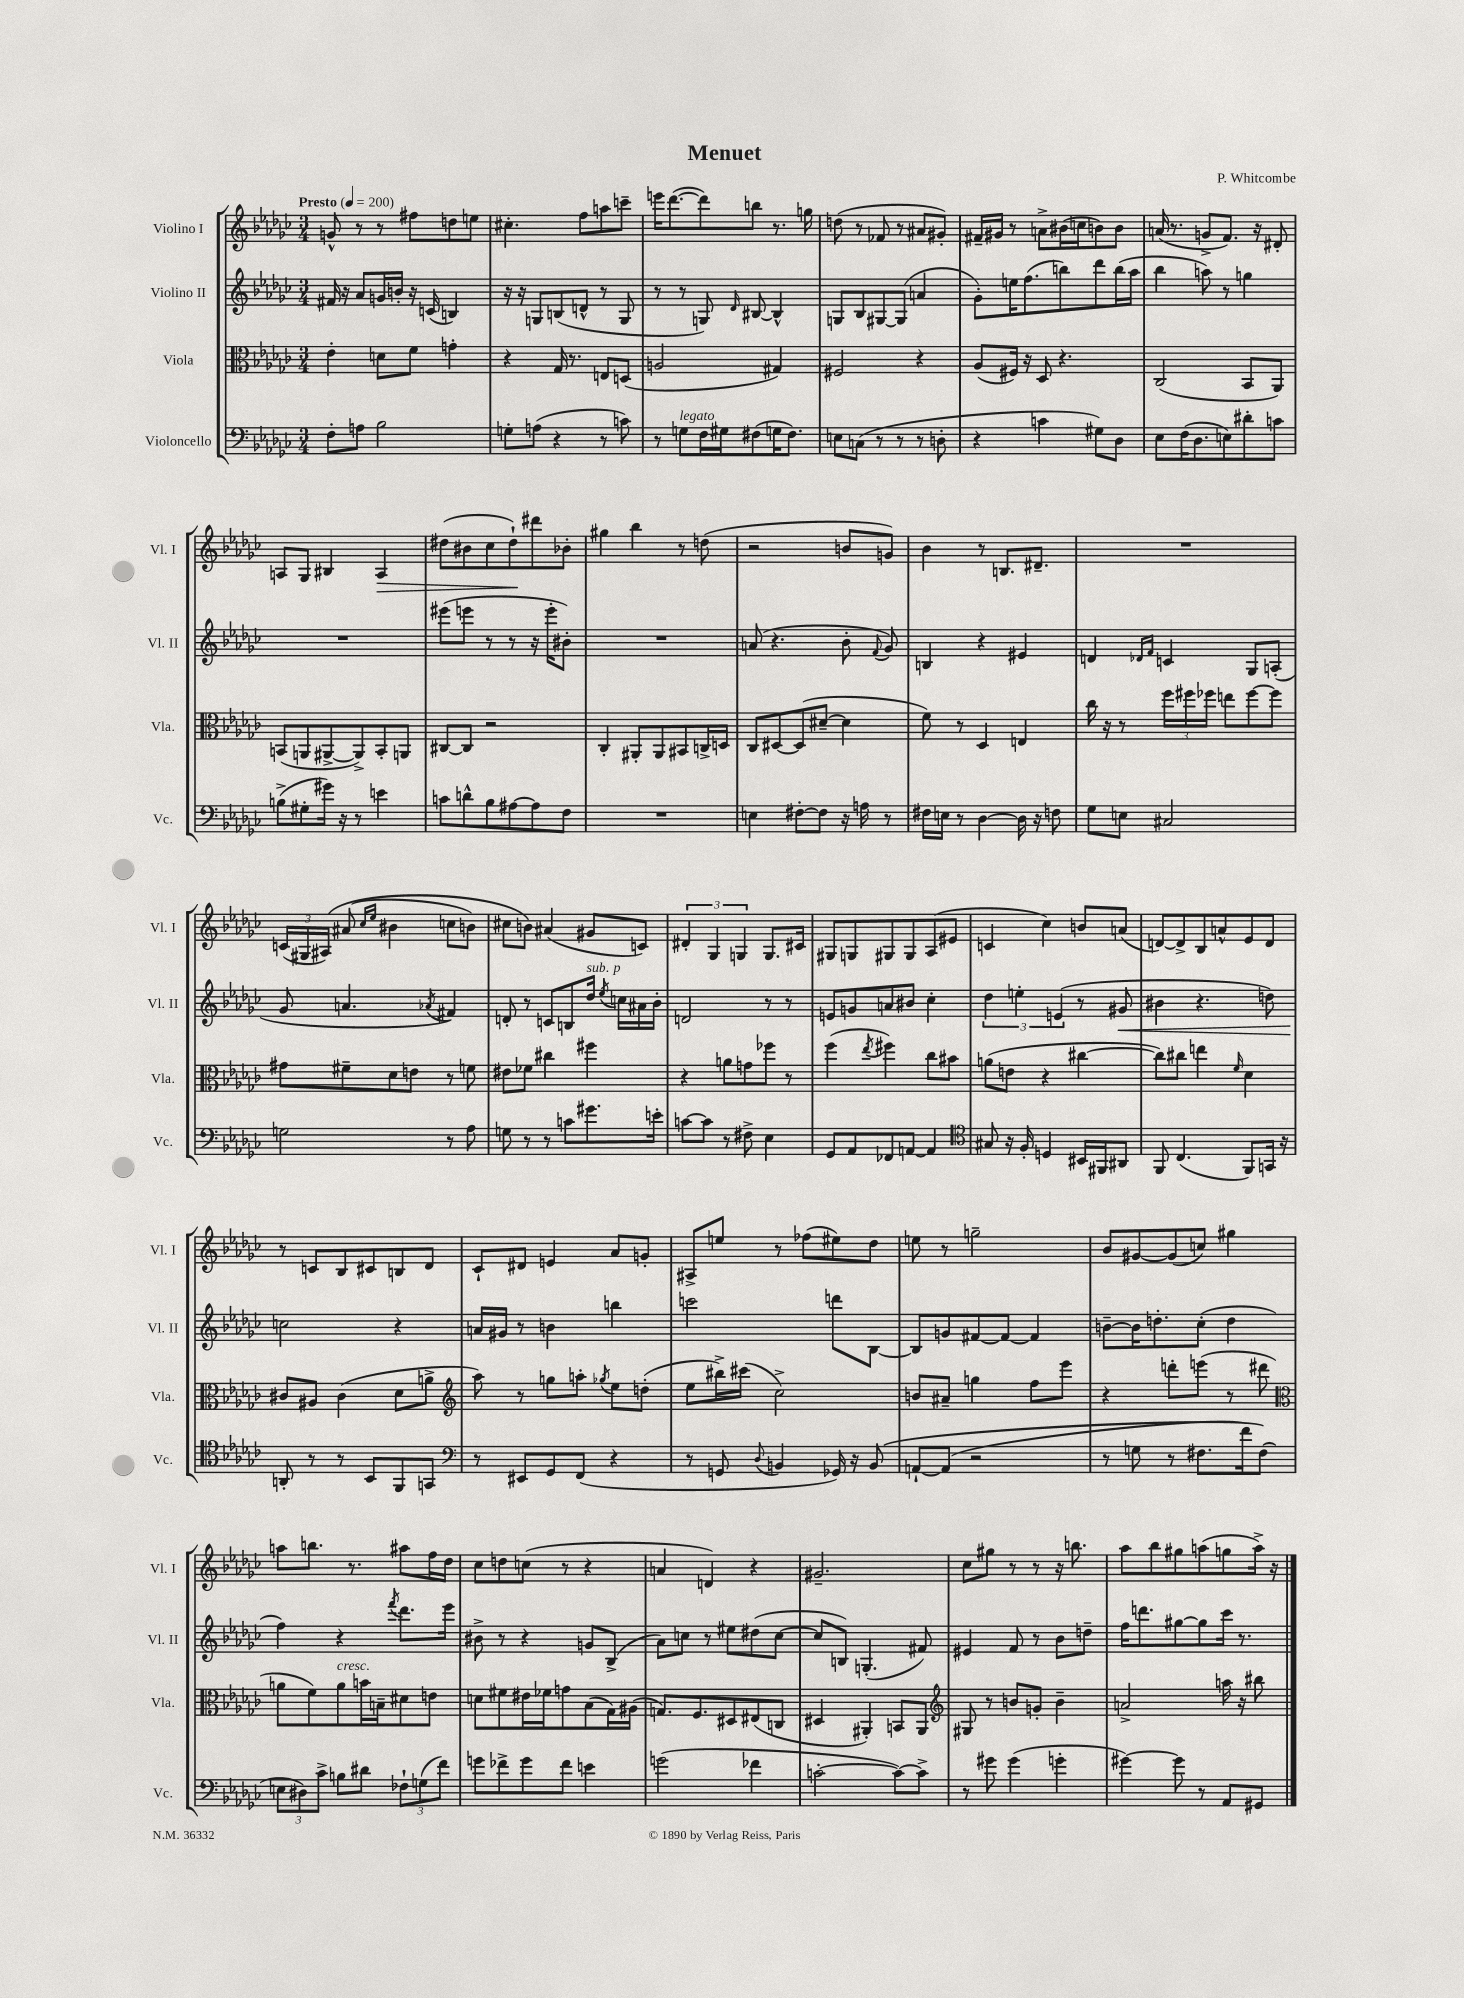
\header { title = "Menuet" composer = "P. Whitcombe" }
<<
\new StaffGroup <<
\new Staff = "s0" \with { instrumentName = "Violino I" shortInstrumentName = "Vl. I" } {
    \clef treble \key ges \major \numericTimeSignature \time 3/4 \tempo "Presto" 4 = 200
    \autoBeamOff g'8-^ r8 r8 fis''8[ d''8 e''8] |
    cis''4.-. f''8[ a''8 c'''8]-- |
    e'''16[ des'''8.~( des'''8) b''8] r8. g''16 |
    d''8( r8 fes'8 r8 ais'8[ gis'8]-.) |
    fis'16[-- gis'16] r8 a'8[-> bis'16( c''16 b'8) b'8] |
    a'16( r8. g'8[-> f'8.]) r16 dis'8-. |
    a8[ ges8] bis4 a4\> |
    dis''8[( bis'8 ces''8 dis''8-!\!) dis'''8 bes'8]-. |
    gis''4 bes''4 r8 d''8( |
    r2 b'8[ g'8]) |
    bes'4 r8 b8.[ dis'8.]-- |
    R2. |
    \tuplet 3/2 { c'16[( gis16 ais16])\( } ais'8( \grace { ces''16[ ees''16] } bis'4 c''8[ b'8]) |
    cis''8[ b'8]\) ais'4( gis'8[ c'8]) |
    \tuplet 3/2 { dis'4-. ges4 g4 } g8.[ cis'16] |
    gis8[ g8 gis8 gis8 aes8( eis'8] |
    c'4 ces''4) b'8[ a'8]( |
    d'8[~) d'8-> bes8 a'8-^ ees'8 d'8] |
    r8 c'8[ bes8 cis'8 b8 des'8] |
    ces'8[-! dis'8] e'4 aes'8[ g'8]-. |
    ais8[-> e''8] r8 fes''8[( eis''8) des''8] |
    e''8 r8 g''2-- |
    bes'8[ gis'8~ gis'8( c''8]) gis''4 |
    a''8[ b''8.] r8. ais''8[ f''16 des''16] |
    ces''8[ d''8 c''8]( r8 r4 |
    a'4 d'4) r4 |
    gis'2.-- |
    ces''8[ gis''8] r8 r8 r16 b''8. |
    aes''8[ bes''8 gis''8 a''8( g''8 a''16]->) r16 \bar "|." |
}
\new Staff = "s1" \with { instrumentName = "Violino II" shortInstrumentName = "Vl. II" } {
    \clef treble \key ges \major \numericTimeSignature \time 3/4
    \autoBeamOff fis'16 r16 aes'8[ g'16 b'16]-. r16 c'16( b4) |
    r16 r16 g8[ b8( d'8]-^ r8 g8 |
    r8 r8 g8) \grace { des'16 } bis8~ bis4-^ |
    g8[ bes8 gis8~ gis8]( a'4 |
    ges'8[-.) e''16 f''8.( b''8) des'''8 b''16( aes''16] |
    bes''4 a''8) r8 g''4 |
    R2. |
    eis'''8[( e'''8] r8 r8 r16 e'''16[-. bis'8]-.) |
    R2. |
    a'8( r4. bes'8-. \appoggiatura { f'8 } ges'8) |
    b4 r4 eis'4 |
    d'4 \grace { des'16[ f'16] } c'4 ges8[ a8]-.( |
    ges'8 a'4. \acciaccatura { aes'8 } fis'4) |
    d'8-. r8 c'8[ b8 des''16]^\markup { \italic "sub. p" } \acciaccatura { ees''8 } c''16[ ais'16 bes'16]-. |
    d'2 r8 r8 |
    e'8[ g'8 a'8 bis'8] ces''4-. |
    \tuplet 3/2 { des''4 e''4-. e'4( } r8 gis'8\< |
    bis'4 r4. d''8) |
    c''2\! r4 |
    a'16[ gis'16] r8 b'4 b''4 |
    c'''2 d'''8[ bes8]~ |
    bes8[ g'8 fis'8~ fis'8]~ fis'4 |
    b'8[~-- b'16 d''8.-. ces''8]-.( d''4 |
    f''4) r4 \acciaccatura { f'''8 } des'''8.[ ees'''16] |
    bis'8-> r8 r4 g'8[ bes8]->( |
    aes'8[) c''8] r8 eis''8[ dis''8( c''8]~ |
    c''8[ b8]) g4.-.( fis'8) |
    eis'4 f'8 r8 bes'8[ d''8]-- |
    f''16[ d'''8. gis''8~ gis''8 ces'''16] r8. \bar "|." |
}
\new Staff = "s2" \with { instrumentName = "Viola" shortInstrumentName = "Vla." } {
    \clef alto \key ges \major \numericTimeSignature \time 3/4
    \autoBeamOff ees'4-. d'8[ f'8] g'4-. |
    r4 ges16 r8. e8[ d8]( |
    a2 gis4) |
    fis2 r4 |
    aes8[( fis16]) r16 des8 r4. |
    ces2( bes,8[ aes,8]) |
    b,8[( a,8 ais,8~-> ais,8->) b,8-. a,8] |
    cis8[~ cis8] r2 |
    ces4-. ais,8[-. ais,8 bis,8 c16-> d16] |
    ces8[ dis8~ dis8( dis'8]~-- dis'4 |
    f'8) r8 des4 e4 |
    ces''16 r16 r8 \tuplet 3/2 { f''16[ fis''16 fes''16] } e''8[ fes''8~ fes''8] |
    gis'8[ fis'8-- des'8 e'8] r8 f'8 |
    eis'8[ fes'8] cis''4 fis''4 |
    r4 a'8[ g'8 fes''8] r8 |
    f''4( \acciaccatura { ees''8 } fis''4) ces''8[ bis'8] |
    a'8[( e'8] r4 cis''4~ |
    cis''8[) cis''8] e''4 \grace { f'16 } des'4 |
    cis'8[ ais8] cis'4( des'8[ a'8]-> |
    \clef treble aes''8) r8 g''8[ a''8]-. \acciaccatura { ges''8 } ees''8[ d''8]-.( |
    ees''8[ bis''16->) cis'''16]( ces''2->) |
    b'8[ ais'8]-- g''4 f''8[ ees'''8] |
    r4 d'''8[-. e'''8]( r8 dis'''8 |
    \clef alto a'8[ f'8) a'8^\markup { \italic "cresc." } b'16 b16-- dis'8 e'8] |
    d'8[ fis'8 eis'16 fes'16 g'8 bes8( ges16) ais16]( |
    g8.[) f8. dis8 eis8( c8] |
    dis4 ais,4-.) b,8[ ais,8] |
    \clef treble gis8 r8 b'8[ g'8]-. b'4-- |
    a'2-> a''16 r16 bis''8 \bar "|." |
}
\new Staff = "s3" \with { instrumentName = "Violoncello" shortInstrumentName = "Vc." } {
    \clef bass \key ges \major \numericTimeSignature \time 3/4
    \autoBeamOff f8[-. a8] bes2 |
    g8[-. a8]( r4 r8 c'8) |
    r8 g8[^\markup { \italic "legato" } f16 gis16 fis8( g16 fis8.]) |
    e8[ c8]( r8 r8 r8 d8-. |
    r4 c'4 gis8[) des8] |
    ees8[ f16( des8. e8) dis'8-. c'8] |
    b8[->( gis8-. gis'16]) r16 r8 e'4 |
    c'8[ d'8-^ bes8 ais8~ ais8 f8] |
    R2. |
    e4 fis8[~-. fis8] r16 a16 r8 |
    fis16[ e16] r8 des4~ des16 r16 f8 |
    ges8[ e8] cis2 |
    g2 r8 aes8 |
    g8 r8 r8 c'8[ gis'8. e'16]-. |
    c'8[~ c'8] r8 fis8-> ees4 |
    ges,8[ aes,8 fes,8 a,8]~ a,4 |
    \clef tenor gis8 r16 f16-. d4 bis,16[ fis,16 ais,8] |
    f,8 ces4.( f,8[) g,16] r16 |
    a,8-. r8 r8 bes,8[ f,8 g,8] |
    \clef bass r8 eis,8[ ges,8 f,8]( r4 |
    r8 g,8 \appoggiatura { des8 } b,4 ges,16) r16 b,8\( |
    a,8[~-! a,8]( r2 |
    r8 g8 r8 fis8.[ f'16) fis8](\) |
    \tuplet 3/2 { e8[ dis8) ces'8]-> } b8[ dis'8] \tuplet 3/2 { fes8[-! g8( f'8]) } |
    g'8[ fes'8-> g'8 fes'8] e'4 |
    g'2( fes'4 |
    c'2~-. c'8[~) c'8]-> |
    r8 gis'8 gis'4( g'4-. |
    gis'4~) gis'8 r8 aes,8[ gis,8] \bar "|." |
}
>>
>>
\layout { \context { \Score \remove "Bar_number_engraver" } }
